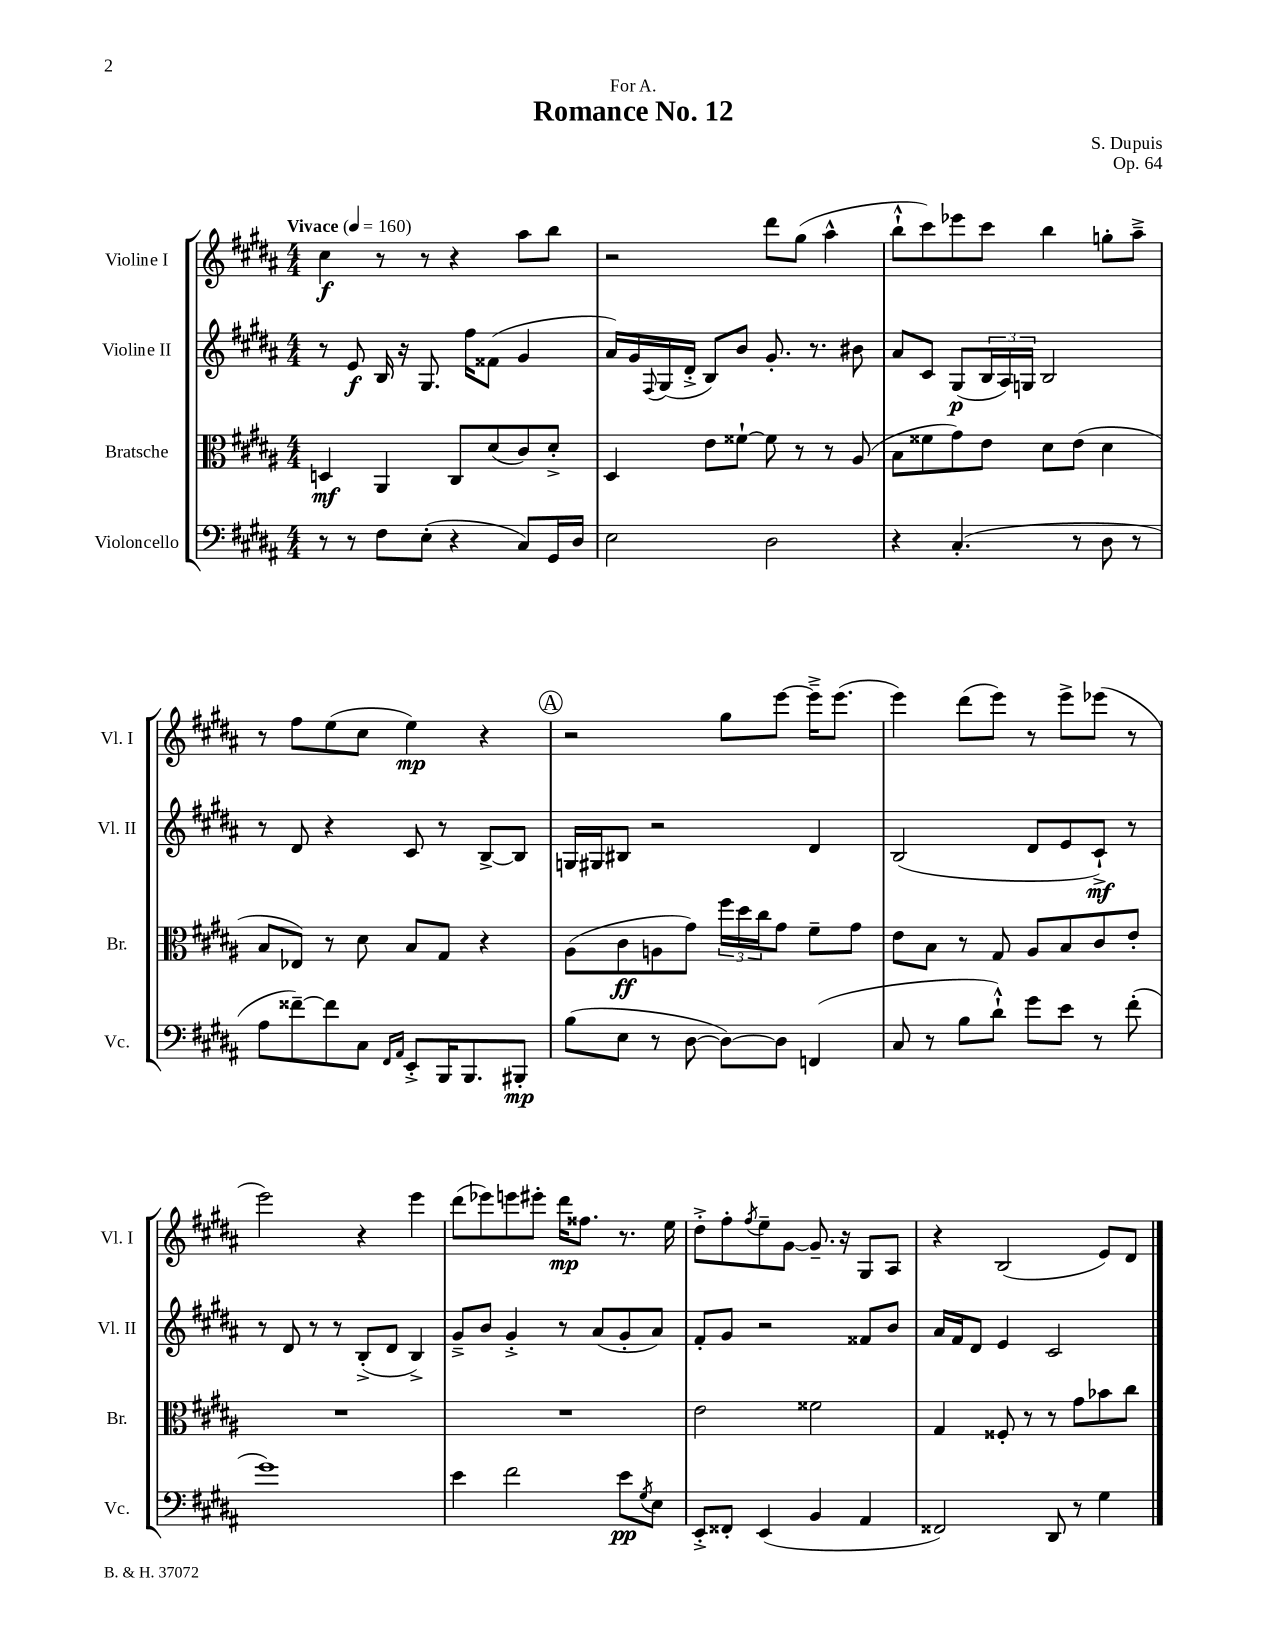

**kern	**kern	**kern	**kern
*staff4	*staff3	*staff2	*staff1
*clefF4	*clefC3	*clefG2	*clefG2
*k[f#c#g#d#a#]	*k[f#c#g#d#a#]	*k[f#c#g#d#a#]	*k[f#c#g#d#a#]
*M4/4	*M4/4	*M4/4	*M4/4
*MM160	*MM160	*MM160	*MM160
8r	4D	8r	4cc#
8r	.	8e	.
8F#	4AA#	16B	8r
.	.	16r	.
(8E'	.	8.G#	8r
4r	8C#	.	4r
.	.	16ff#	.
.	(8d#	(8f##	.
8C#)	8c#)	4g#	8aa#
16GG#	8d#'^	.	8bb
16D#	.	.	.
=	=	=	=
2E	4D#	16a#)	2r
.	.	16g#	.
.	.	8qqF#	.
.	.	(16G#	.
.	.	16d#'^	.
.	8e	8B)	.
.	[8f##`	8b	.
2D#	8f##]	8.g#'	8ddd#
.	8r	.	(8gg#
.	.	8.r	.
.	8r	.	4aa#^^
.	(8A#	8b#	.
=	=	=	=
4r	8B	8a#	8bb`^^
.	8f##	8c#	8ccc#)
(4.C#'	8g#)	(8G#	8eee-
.	8e	24B	8ccc#
.	.	24A#)	.
.	.	24G	.
.	8d#	2B	4bb
8r	(8e	.	.
8D#	4d#	.	8gg'
8r	.	.	8aa#~^
=	=	=	=
8A#	8B	8r	8r
[8f##~)	8E-)	8d#	8ff#
8f##]	8r	4r	(8ee
8C#	8d#	.	8cc#
16qqFF#	.	.	.
16qqAA#	.	.	.
8EE'^	8B	8c#	4ee)
16BBB	8G#	8r	.
8.BBB	.	.	.
.	4r	[8B^	4r
8BBB#'	.	8B]	.
=	=	=	=
(8B	(8A#	16G	2r
.	.	16G#	.
8E	8c#	8B#	.
8r	8A	2r	.
[8D#	8g#)	.	.
8D#_)	24ff#	.	8gg#
.	24dd#	.	.
.	24cc#	.	.
8D#]	8g#	.	[8eee
(4FF	8f#~	4d#	16eee~^]
.	.	.	(8.eee
.	8g#	.	.
=	=	=	=
8C#	8e	(2B	4eee)
8r	8B	.	.
8B	8r	.	(8ddd#
8d#`^^)	8G#	.	8eee)
8g#	8A#	8d#	8r
8e	8B	8e	8eee^
8r	8c#	8c#`^)	(8eee-
(8f#'	8e'	8r	8r
=	=	=	=
1g#)	1r	8r	2eee)
.	.	8d#	.
.	.	8r	.
.	.	8r	.
.	.	(8B'^	4r
.	.	8d#	.
.	.	4B^)	4eee
=	=	=	=
4e	1r	8g#~^	(8ddd#
.	.	8b	8eee-)
2f#	.	4g#'^	8eee
.	.	.	8eee#'
.	.	8r	16ddd#
.	.	.	8.ff##
.	.	(8a#	.
8e	.	8g#'	8.r
8qG#	.	.	.
8E	.	8a#)	.
.	.	.	16ee
=	=	=	=
8EE'^	2e	8f#'	8dd#'^
8FF##'	.	8g#	8ff#'
.	.	.	8qff#
(4EE	.	2r	8ee~
.	.	.	[8g#
4BB	2f##	.	8.g#~]
.	.	.	16r
4AA#	.	8f##	8G#
.	.	8b	8A#
=	=	=	=
2FF##)	4G#	16a#	4r
.	.	16f#	.
.	.	8d#	.
.	8F##'	4e	(2B
.	8r	.	.
8DD#	8r	2c#	.
8r	8g#	.	.
4G#	8b-	.	8e)
.	8cc#	.	8d#
==	==	==	==
*-	*-	*-	*-
